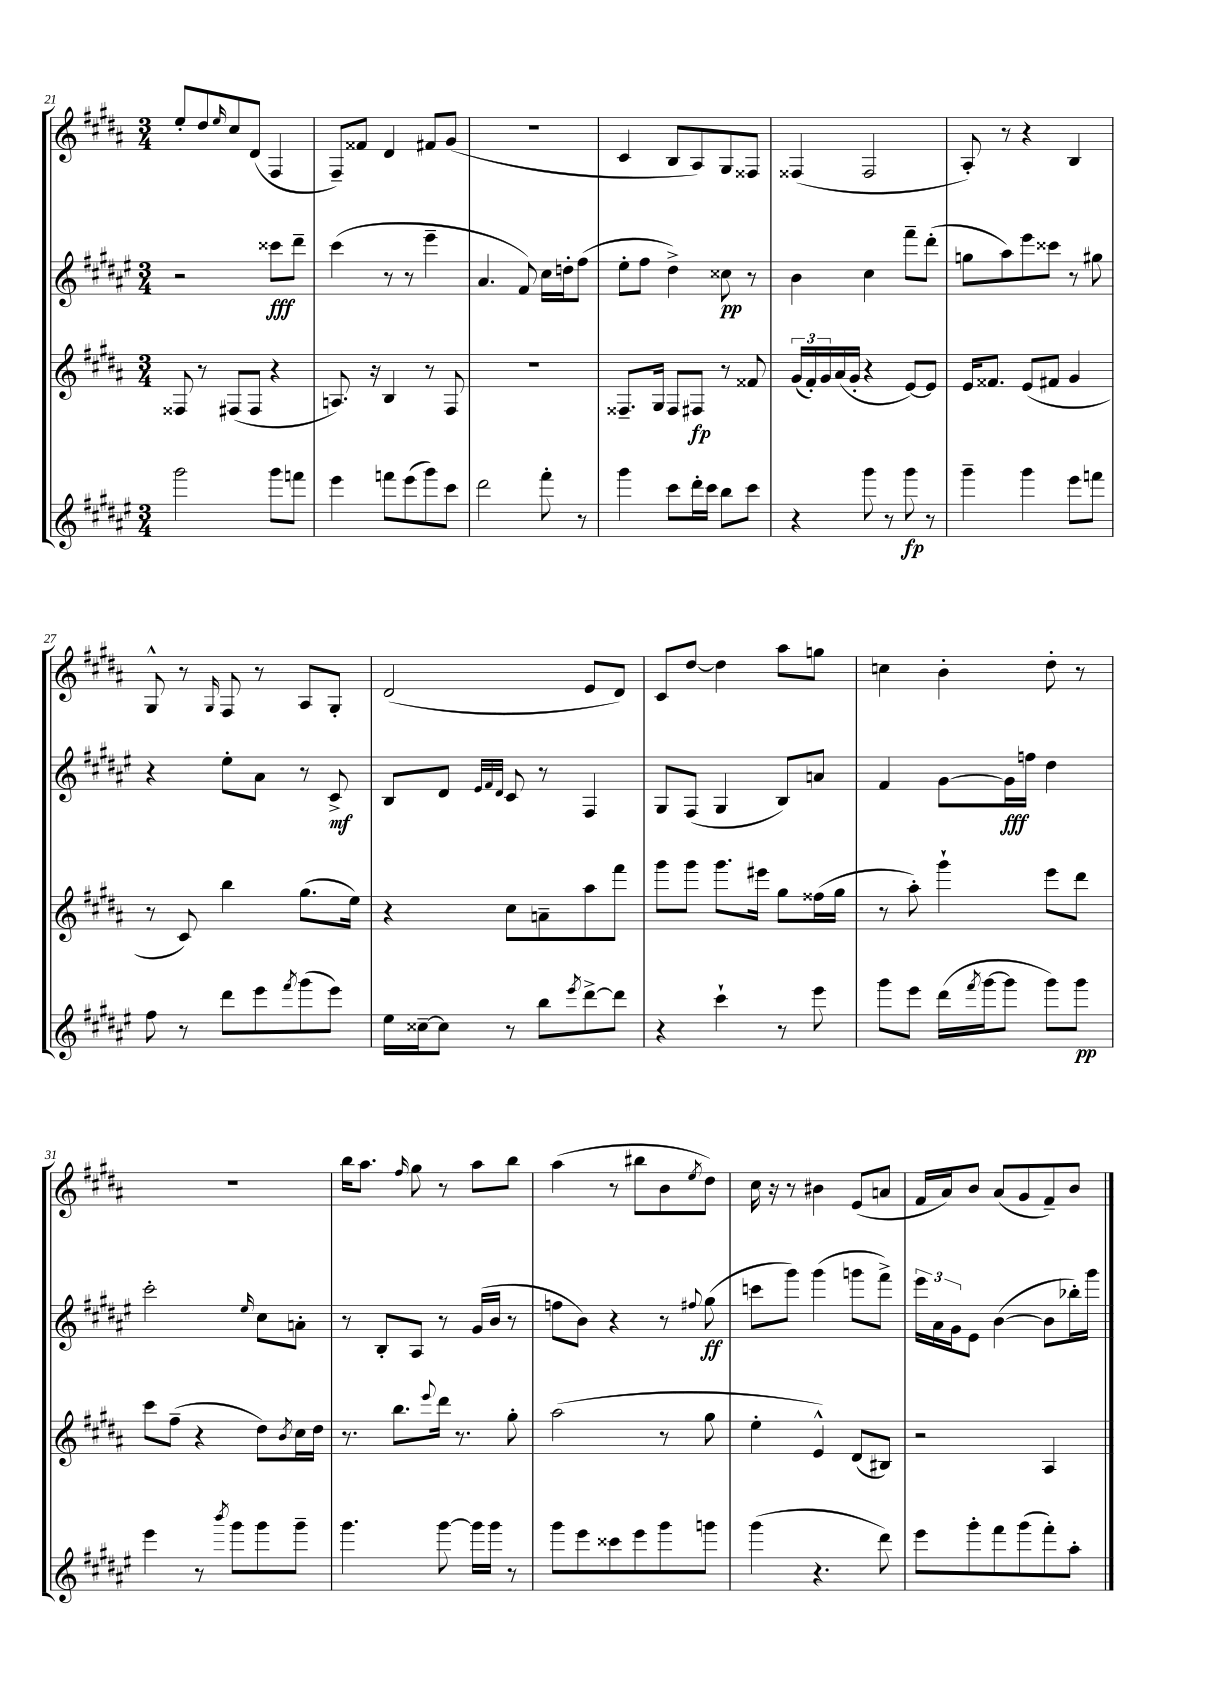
<<
\new StaffGroup <<
\new Staff = "s0" {
    \clef treble \key b \major \numericTimeSignature \time 3/4
    e''8-. dis''8 \grace { e''16 } cis''8 dis'8( fis4 |
    fis8--) fisis'8 dis'4 fis'8 gis'8( |
    R2. |
    cis'4 b8 ais8) gis8 fisis8 |
    fisis4( fisis2 |
    ais8-.) r8 r4 b4 |
    gis8-^ r8 \grace { gis16 } fis8 r8 ais8 gis8-. |
    dis'2( e'8 dis'8) |
    cis'8 dis''8~ dis''4 ais''8 g''8 |
    c''4 b'4-. dis''8-. r8 |
    R2. |
    b''16 ais''8. \grace { fis''16 } gis''8 r8 ais''8 b''8 |
    ais''4( r8 bis''8 b'8 \acciaccatura { e''8 } dis''8) |
    cis''16 r16 r8 bis'4 e'8( a'8 |
    fis'16 ais'16) b'8 ais'8( gis'8 fis'8--) b'8 \bar "|." |
}
\new Staff = "s1" {
    \clef treble \key fis \major \numericTimeSignature \time 3/4
    r2 cisis'''8\fff dis'''8-- |
    cis'''4( r8 r8 eis'''4-- |
    ais'4. fis'8) cis''16 d''16-. fis''8( |
    eis''8-. fis''8 dis''4->) cisis''8\pp r8 |
    b'4 cis''4 fis'''8-- dis'''8-.( |
    g''8 ais''8) eis'''8 cisis'''8 r8 gis''8 |
    r4 eis''8-. ais'8 r8 cis'8->\mf |
    b8 dis'8 \grace { eis'32 fis'32 dis'32 } cis'8 r8 fis4 |
    gis8 fis8( gis4 b8) a'8 |
    fis'4 gis'8~ gis'16\fff f''16 dis''4 |
    cis'''2-. \grace { eis''16 } cis''8 a'8-. |
    r8 b8-. ais8 r8 gis'16( b'16 r8 |
    f''8 b'8) r4 r8 \appoggiatura { fis''8 } gis''8\ff( |
    c'''8 gis'''8) gis'''4( g'''8 fis'''8->) |
    \tuplet 3/2 { eis'''16 ais'16 gis'16 } eis'8 b'4~( b'8 bes''16-.) gis'''16 \bar "|." |
}
\new Staff = "s2" {
    \clef treble \key b \major \numericTimeSignature \time 3/4
    fisis8 r8 fis8( fis8 r4 |
    a8.) r16 b4 r8 fis8 |
    R2. |
    fisis8.-- gis16 fisis8 fis8\fp r8 fisis'8 |
    \tuplet 3/2 { gis'16( fis'16-.) gis'16 } ais'16( gis'16-. r4 e'8~) e'8 |
    e'16 fisis'8. e'8( fis'8 gis'4 |
    r8 cis'8) b''4 gis''8.( e''16) |
    r4 cis''8 a'8-- ais''8 fis'''8 |
    gis'''8 gis'''8 gis'''8. eis'''16 gis''8 fisis''16( gis''16 |
    r8 ais''8-.) gis'''4-! e'''8 dis'''8 |
    cis'''8 fis''8--( r4 dis''8) \acciaccatura { b'8 } cis''16 dis''16 |
    r8. b''8. \appoggiatura { e'''8 } dis'''16 r8. gis''8-. |
    ais''2( r8 gis''8 |
    e''4-. e'4-^) dis'8( bis8) |
    r2 ais4 \bar "|." |
}
\new Staff = "s3" {
    \clef treble \key fis \major \numericTimeSignature \time 3/4
    gis'''2 gis'''8 f'''8 |
    eis'''4 f'''8 eis'''8( gis'''8) cis'''8 |
    dis'''2 fis'''8-. r8 |
    gis'''4 cis'''8 dis'''16-. cis'''16 b''8 cis'''8 |
    r4 gis'''8 r8 gis'''8\fp r8 |
    gis'''4-- gis'''4 eis'''8 f'''8 |
    fis''8 r8 dis'''8 eis'''8 \acciaccatura { fis'''8 } gis'''8( eis'''8) |
    eis''16 cisis''16~-- cisis''8 r8 b''8 \acciaccatura { eis'''8 } dis'''8~-> dis'''8 |
    r4 cis'''4-! r8 eis'''8 |
    gis'''8 eis'''8 dis'''16( \acciaccatura { fis'''8 } gis'''16~ gis'''8 gis'''8) gis'''8\pp |
    eis'''4 r8 \acciaccatura { b'''8 } gis'''8 gis'''8 gis'''8-- |
    gis'''4. gis'''8~ gis'''16 gis'''16 r8 |
    gis'''8 eis'''8 cisis'''8 eis'''8 gis'''8 g'''8 |
    gis'''4( r4. dis'''8) |
    eis'''8 gis'''8-. fis'''8 gis'''8( fis'''8-.) ais''8-. \bar "|." |
}
>>
>>
\layout { \context { \Score currentBarNumber = #21 } }
